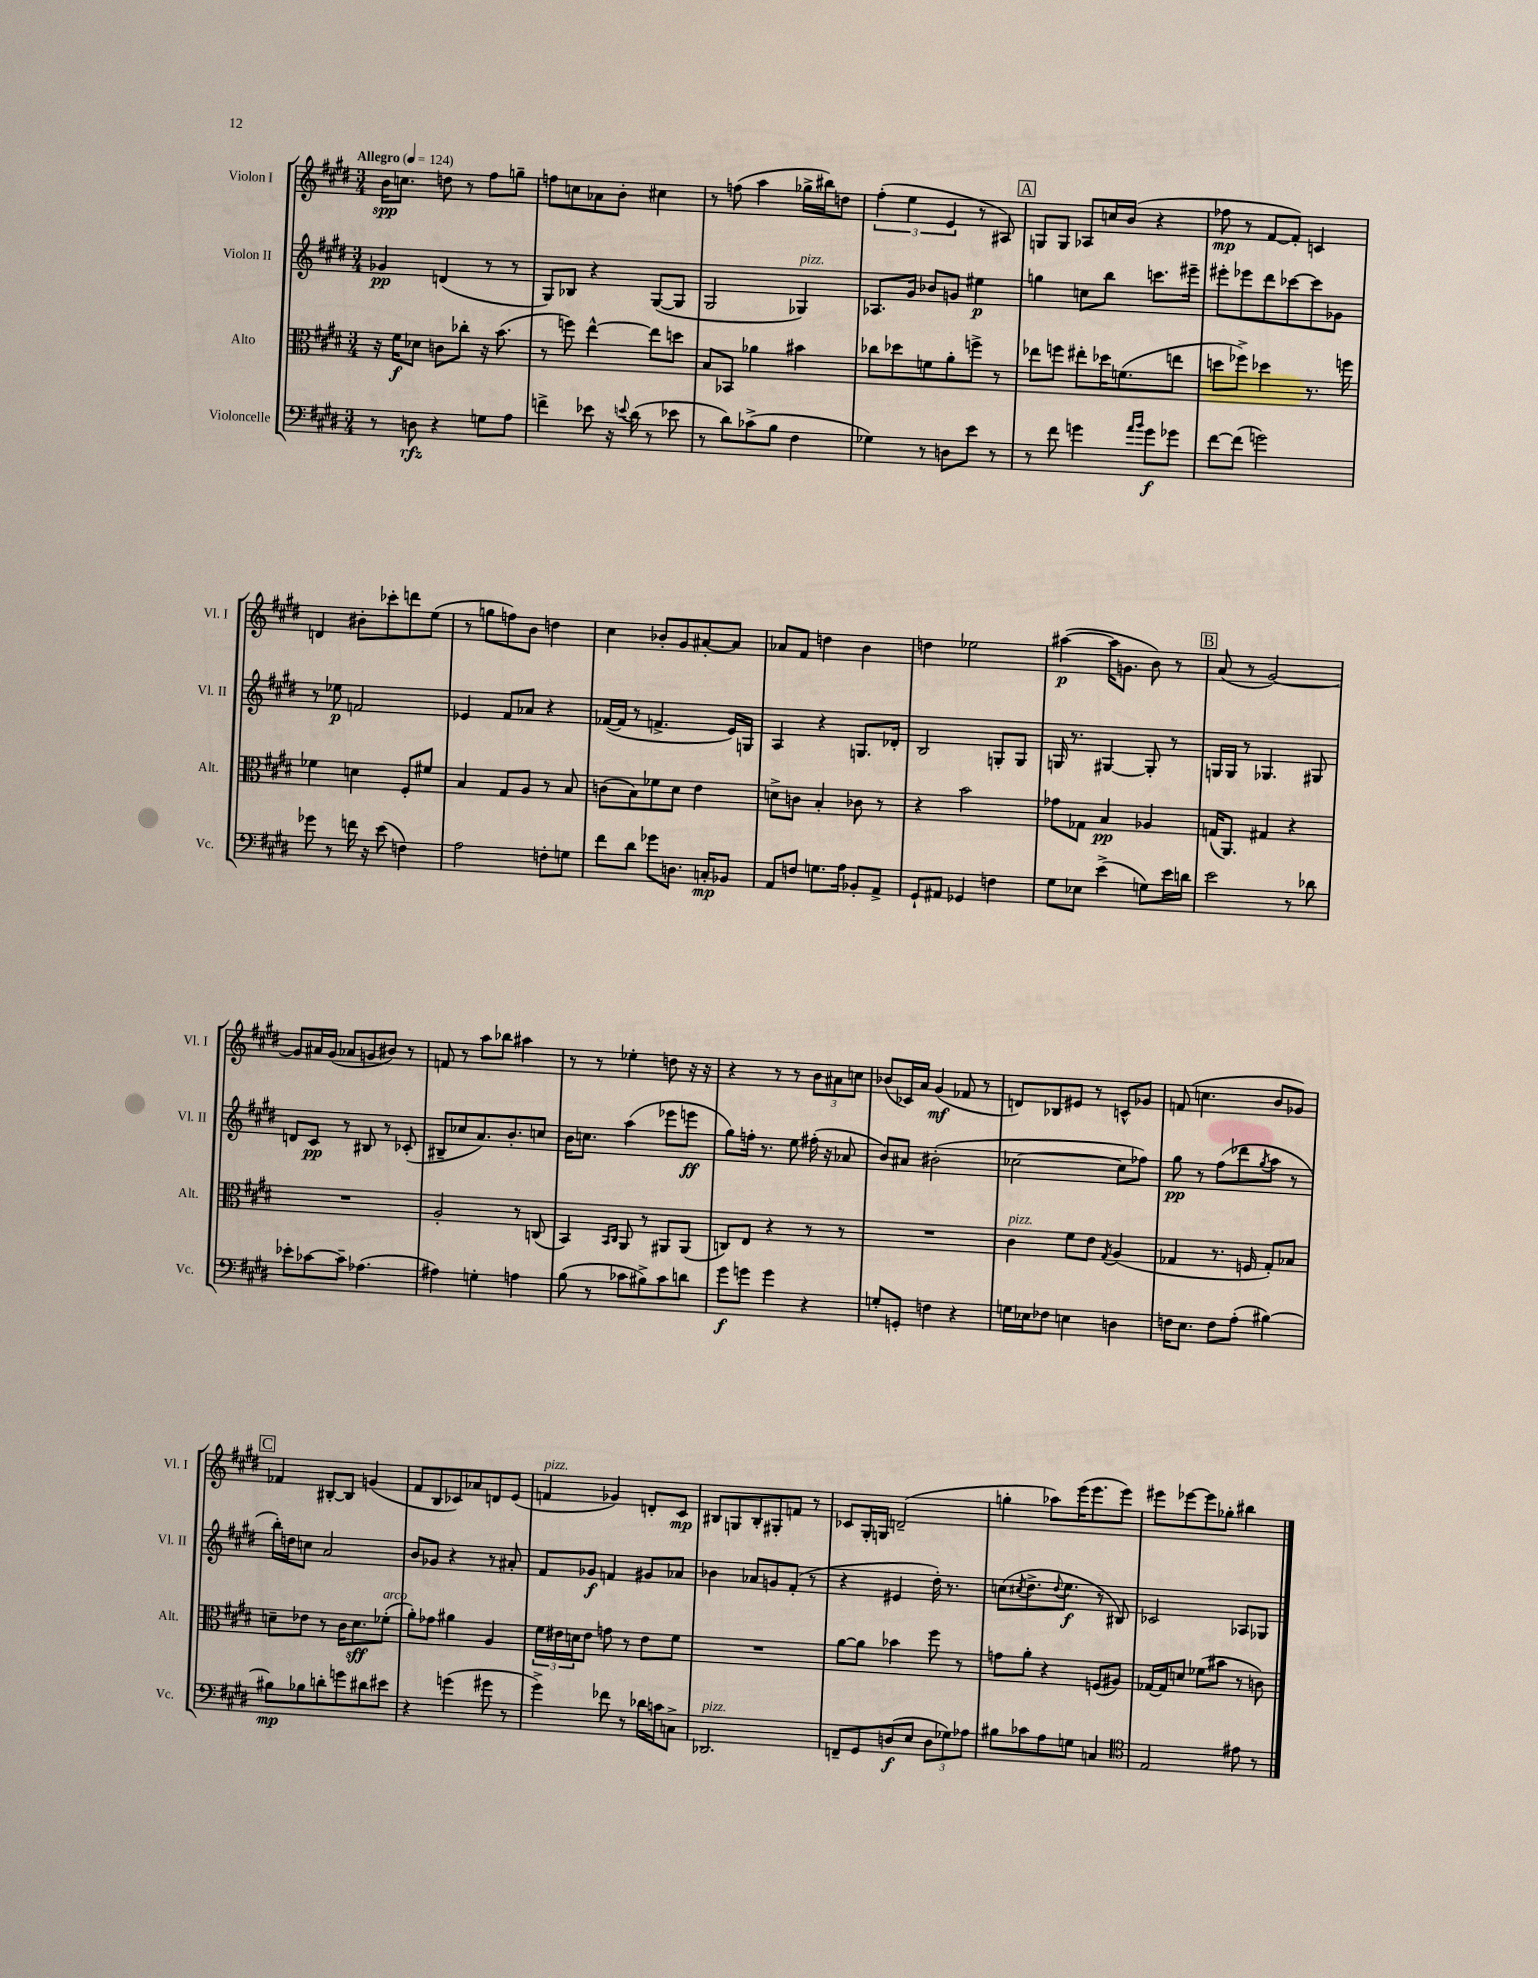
<<
\new StaffGroup <<
\new Staff = "s0" \with { instrumentName = "Violon I" shortInstrumentName = "Vl. I" } {
    \clef treble \key e \major \numericTimeSignature \time 3/4 \tempo "Allegro" 4 = 124
    b'16\spp c''8. d''8 r8 fis''8 g''8-- |
    f''8 c''8 aes'8 b'8-. cis''4 |
    r8 f''8( a''4 ges''16-> bis''16) d''8 |
    \tuplet 3/2 { fis''4-.( e''4 e'4 } r8 ais8) |
    \mark \markup { \box "A" } g8 g8 aes8 c''16 b'16( r4 |
    fes''8\mp r8 fis'8~ fis'8-.) c'4 |
    d'4 bis'8-. ces'''8-. d'''8 e''8( |
    r8 g''8 f''8) b'8 d''4 |
    cis''4 bes'8-. gis'8 ais'8~-. ais'8 |
    aes'8 fis'8 d''4 b'4 |
    d''4 ees''2 |
    ais''4~\p( ais''16 g'8. b'8) r8 |
    \mark \markup { \box "B" } a'8( r8 gis'2~) |
    gis'8 ais'16 gis'16( aes'8 g'8 bis'8) r8 |
    f'8 r8 a''8 bes''8 ais''4 |
    r8 r8 ees''4-. d''8 r16 r16 |
    r4 r8 r8 \tuplet 3/2 { b'8 ais'8 c''8 } |
    bes'8( ces'16) a'16 gis'4\mf( fes'8 r8 |
    d'8) bes8 eis'8 r8 c'8-^ ges'8 |
    f'8( c''4. b'8 ges'8) |
    \mark \markup { \box "C" } fes'4 bis8~-. bis8 g'4( |
    fis'8 b8 ces'8) aes'8 d'8 e'8( |
    f'4^\markup { \italic "pizz." } ges'4) d'8-. cis'8\mp |
    bis8 g8 bis8-. gis8-. f'8 r8 |
    ces'8 gis16-. g16 d'2--( |
    g''4-. aes''8) e'''16( e'''8. e'''8) |
    eis'''8 ees'''8~ ees'''8 ges''8-. bis''4 \bar "|." |
}
\new Staff = "s1" \with { instrumentName = "Violon II" shortInstrumentName = "Vl. II" } {
    \clef treble \key e \major \numericTimeSignature \time 3/4
    ges'4\pp d'4( r8 r8 |
    gis8) bes8 r4 gis8~( gis8 |
    gis2 ges4^\markup { \italic "pizz." }) |
    aes8. gis'16 bes'8 g'8 eis''4\p |
    \mark \markup { \box "A" } g''4 c''8 b''8 c'''8. eis'''16-- |
    eis'''8-. ees'''8 dis'''8 ces'''8~ ces'''8 ges'8 |
    r8 ees''8\p f'2 |
    ees'4 fis'8 aes'8 r4 |
    fes'16~( fes'16 r8 f'4.-> e'16) g16 |
    a4 r4 g8. des'16-. |
    b2 g8-. g8 |
    g16 r8. gis4~ gis8-. r8 |
    \mark \markup { \box "B" } g16 g16 r8 ges4. gis8 |
    d'8 cis'8\pp r8 bis8 r8 ces'8-.( |
    bis8-- ces''8 a'8.) b'8.-. c''8 |
    b'16 c''8. a''4( ees'''8 e'''8\ff |
    gis''8) f''16-. r8. e''8 fis''16-.( r16 aes'8 |
    b'8) ais'8 bis'2-.( |
    ces''2~ ces''8 fes''8) |
    gis''8\pp r8 fis''8( des'''8 \acciaccatura { gis''8 } a''8 r8 |
    \mark \markup { \box "C" } b''16-.) d''16 c''8 a'2 |
    b'8 ges'8 r4 r8 ais'8-. |
    fis'8 ges'8\f f'4 gis'8 aes'8 |
    bes'4 aes'8 g'8 fis'8-.( r8 |
    r4 eis'4 dis''16-.) r8. |
    c''8( \acciaccatura { cis''8 } dis''8.-> \appoggiatura { dis''8 } e''8.\f r8 bis8) |
    ces'2 aes8 ges8 \bar "|." |
}
\new Staff = "s2" \with { instrumentName = "Alto" shortInstrumentName = "Alt." } {
    \clef alto \key e \major \numericTimeSignature \time 3/4
    r16 fis'16\f des'8 c'8 ces''8-. r16 b'8.( |
    r8 f''8) e''4~-^ e''8 d''8 |
    b8 bes,8 aes'4 bis'4 |
    ces''8 des''8 f'8 a'8-. f''8-> r8 |
    \mark \markup { \box "A" } ees''8 f''8 eis''8-. des''16 f'8.( e''8 |
    d''8 fes''8->) des''4 r8. f''16 |
    fes'4 d'4 fis8-. fis'8 |
    b4 gis8 a8 r8 b8 |
    c'8( b8) fes'8 dis'8 e'4 |
    d'8-> c'8 b4-. ces'8 r8 |
    r4 b'2 |
    ges'8 ges8 b4\pp aes4 |
    \mark \markup { \box "B" } g16( a,8.) gis4 r4 |
    R2. |
    a2-. r8 c8( |
    b,4) \grace { b,16 cis16 } a,8 r8 ais,8 ais,8( |
    c8) e8 r4 r8 r8 |
    R2. |
    cis'4^\markup { \italic "pizz." } fis'8 e'8 \acciaccatura { gis8 } a4( |
    ges4 r8. f16 ges8-.) bes8 |
    \mark \markup { \box "C" } d'8-- ees'8 r8 cis'16 d'8.\sff fes'8-.^\markup { \italic "arco" }( |
    a'8-.) ges'8 ais'4 a4 |
    \tuplet 3/2 { fis'16 eis'16 d'16 } eis'8 g'8 r8 eis'8 fis'8 |
    R2. |
    a'8~ a'8 bes'4 fis''8 r8 |
    g'8 a'8-. r4 f8( ais8) |
    ges16~ ges16 d'8 fes'8( bis'8 r8 c'8) \bar "|." |
}
\new Staff = "s3" \with { instrumentName = "Violoncelle" shortInstrumentName = "Vc." } {
    \clef bass \key e \major \numericTimeSignature \time 3/4
    r8 d8\rfz r4 g8 a8 |
    f'4-> ees'8 r16 \appoggiatura { e'8 } dis'16( r8 ees'8 |
    r8 dis'8) ces'8->( b8 fis4 |
    ges4) r8 d8 e'8 r8 |
    \mark \markup { \box "A" } r8 fis'8 g'4 \grace { a'16 b'16 } g'8\f ges'8 |
    fis'8~ fis'8( g'2) |
    ges'8 r8 f'16 r16 e'8( f4) |
    a2 f8-. g8 |
    fis'8 dis'8 ges'8 d8. c16-.\mp bes,8 |
    a,8 f8 g8. a16 bes,8-. a,8-> |
    gis,8-! ais,8 ges,4 f4 |
    gis8 ees8 e'4->( g8) e'16 d'16 |
    \mark \markup { \box "B" } e'2 r8 des'8 |
    ees'8-. ces'8~ ces'8-- aes4.( |
    ais4) g4-. a4 |
    b8( r8 ces'8 bis8->) ces'8 d'8 |
    gis'8\f g'8 g'4 r4 |
    g8-. g,8-. f4 r4 |
    g16 ees16 fes8 e4 d4 |
    f16 e8. f8 a8-.( bis4~) |
    \mark \markup { \box "C" } bis8\mp bes8 d'8-. g'8 dis'8 eis'8 |
    r4 g'4( gis'8 r8 |
    gis'4->) fes'8 r8 des'16 c'16 c8-> |
    des,2.^\markup { \italic "pizz." } |
    f,8-- gis,8 d8\f( e8 \tuplet 3/2 { d8 ges8) aes8 } |
    bis8 ces'8 a8 g8 c4 |
    \clef tenor e2 eis'8 r8 \bar "|." |
}
>>
>>
\layout { \context { \Score \remove "Bar_number_engraver" } }
